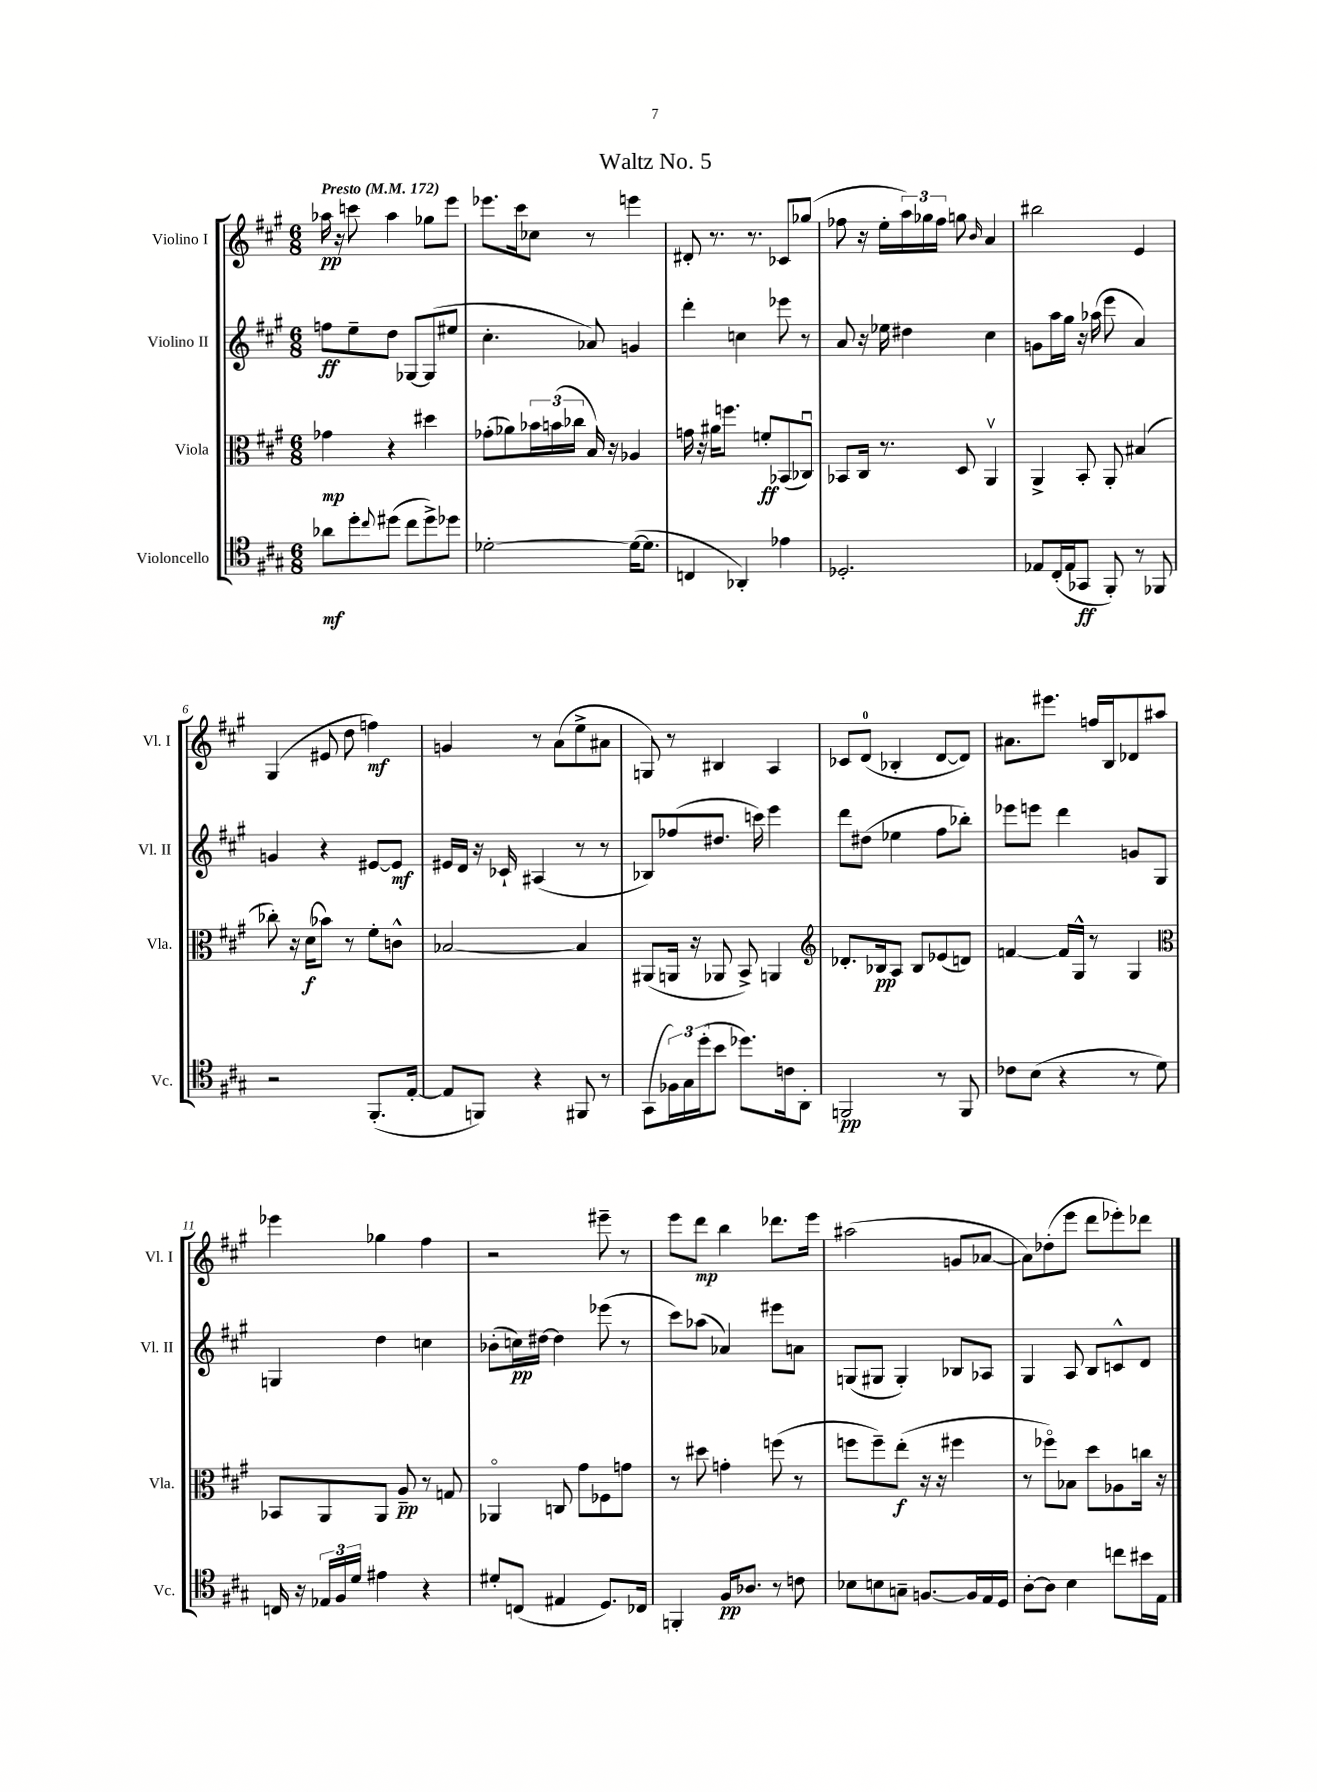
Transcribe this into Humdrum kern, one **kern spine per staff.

**kern	**dynam	**kern	**dynam	**kern	**dynam	**kern	**dynam
*part4	*part4	*part3	*part3	*part2	*part2	*part1	*part1
*staff4	*staff4	*staff3	*staff3	*staff2	*staff2	*staff1	*staff1
*I"Violoncello	*	*I"Viola	*	*I"Violino II	*	*I"Violino I	*
*I'Vc.	*	*I'Vla.	*	*I'Vl. II	*	*I'Vl. I	*
*clefC4	*	*clefC3	*	*clefG2	*	*clefG2	*
*k[f#c#g#]	*	*k[f#c#g#]	*	*k[f#c#g#]	*	*k[f#c#g#]	*
*M6/8	*	*M6/8	*	*M6/8	*	*M6/8	*
*MM172	*	*MM172	*	*MM172	*	*MM172	*
=1	=1	=1	=1	=1	=1	=1	=1
!	!	!	!	!	!	!LO:TX:a:B:t=Presto	!
8a-X\L	mf	4g-X\	mp	8ffn\L	ff	16aa-X\	pp
.	.	.	.	.	.	16r	.
8dd'\	.	.	.	8ee~\	.	8cccn\	.
8qqcc#/	.	.	.	.	.	.	.
(8dd#X\J	.	4r	.	8dd\J	.	4aa-\	.
8cc#\L	.	.	.	[8G-X/L	.	.	.
8dd#^\)	.	4dd#X\	.	(8G-/]	.	8gg-X\L	.
8dd-X\J	.	.	.	8ee#X/J	.	8eee\J	.
=2	=2	=2	=2	=2	=2	=2	=2
[2d-X'\	.	(8g-X'\L	.	4.cc#'\	.	8.eee-X\L	.
.	.	8a-X\)	.	.	.	.	.
.	.	.	.	.	.	16ccc#\k	.
.	.	24b-X\L	.	.	.	8cc-X\J	.
.	.	(24bn\	.	.	.	.	.
.	.	24cc-X\JJ	.	.	.	.	.
.	.	16B/)	.	8a-X/)	.	8r	.
.	.	16r	.	.	.	.	.
(16d-\KL_	.	4A-X/	.	4gn/	.	4eeen\	.
8.d-\J]	.	.	.	.	.	.	.
=3	=3	=3	=3	=3	=3	=3	=3
4Cn/	.	16gn\	.	4ddd'\	.	8d#X'/	.
.	.	16r	.	.	.	.	.
.	.	16a#X\KL	.	.	.	8.r	.
.	.	8.ffn\J	.	.	.	.	.
4AA-X'/)	.	.	.	4ccn\	.	.	.
.	.	.	.	.	.	8.r	.
.	.	8fn'/L	ff	.	.	.	.
4e-X\	.	(8BB-X/	.	8eee-X\	.	8c-X/L	.
.	.	8C-Xu/J)	.	8r	.	(8gg-X/J	.
=4	=4	=4	=4	=4	=4	=4	=4
2.D-X'/	.	8BB-X/L	.	8a/	.	8ff-X\	.
.	.	16C#/Jk	.	16r	.	16r	.
.	.	8.r	.	16ee-X\	.	16ee'\LL	.
.	.	.	.	4dd#X\	.	24aa\)	.
.	.	.	.	.	.	24gg-X\	.
.	.	.	.	.	.	24ff-\JJ	.
.	.	8D/	.	.	.	8ggn\	.
.	.	.	.	.	.	16qqb/	.
.	.	4AAv/	.	4cc#\	.	4a/	.
=5	=5	=5	=5	=5	=5	=5	=5
8E-X/L	.	4AA^/	.	8gn\L	.	2bb#X\	.
(16C#'/L	.	.	.	16aa\L	.	.	.
16E-/J	.	.	.	16gg#\JJ	.	.	.
8GG-X/J	ff	8BB'/	.	16r	.	.	.
.	.	.	.	(16aa-X\	.	.	.
8FF#'/)	.	8AA'/	.	8eee\	.	.	.
8r	.	(4B#X/	.	4a/)	.	4e/	.
8FF-X/	.	.	.	.	.	.	.
!!LO:LB:g=z
=6	=6	=6	=6	=6	=6	=6	=6
2r	.	8cc-X'\)	.	4gn/	.	(4G#/	.
.	.	16r	.	.	.	.	.
.	.	(16d\KL	f	.	.	.	.
.	.	8b-X\J)	.	4r	.	8e#X/	.
.	.	8r	.	.	.	8dd\	.
(8.FF#'/L	.	8f#'\L	.	[8e#X/L	.	4ffn\)	mf
.	.	8cn^^\J	.	8e#/J]	mf	.	.
[16E'/Jk	.	.	.	.	.	.	.
=7	=7	=7	=7	=7	=7	=7	=7
8E/L]	.	[2B-X/	.	16e#X/LL	.	4gn/	.
.	.	.	.	16d/JJ	.	.	.
8FFn/J)	.	.	.	16r	.	.	.
.	.	.	.	16c-X`/	.	.	.
4r	.	.	.	(4A#X/	.	8r	.
.	.	.	.	.	.	(8a\L	.
8FF#X/	.	4B-/]	.	8r	.	8ee^\	.
8r	.	.	.	8r	.	8a#X\J	.
=8	=8	=8	=8	=8	=8	=8	=8
(8GG#\L	.	(8AA#X/L	.	8B-X/L)	.	8Gn/)	.
24F-X\L)	.	16AAn/Jk	.	(8ff-X/	.	8r	.
24G#\	.	.	.	.	.	.	.
.	.	16r	.	.	.	.	.
(24dd'\J	.	.	.	.	.	.	.
8b\J	.	8AA-X/	.	8.dd#X/J	.	4B#X/	.
8.dd-X\L)	.	8BB^/)	.	.	.	.	.
.	.	.	.	16cccn\)	.	.	.
.	.	4AAn/	.	4eee\	.	4A/	.
16cn\k	.	.	.	.	.	.	.
8AA'\J	.	.	.	.	.	.	.
=9	=9	=9	=9	=9	=9	=9	=9
*	*	*clefG2	*	*	*	*	*
2FFn/	pp	8.d-X'/L	.	8ddd\L	.	8c-X/L	.
.	.	.	.	(8dd#X\J	.	(8d/J	.
.	.	16B-X/k	pp	.	.	.	.
.	.	8A/J	.	4ee-X\	.	4B-X'/	.
.	.	8B-/L	.	.	.	.	.
8r	.	(8e-X/	.	8ff#\L	.	[8d/L	.
8FF/	.	8dn/J)	.	8bb-X'\J)	.	8d/J])	.
=10	=10	=10	=10	=10	=10	=10	=10
8c-X\L	.	[4fn/	.	8eee-X\L	.	8.a#X\L	.
(8B\J	.	.	.	8eeen\J	.	.	.
.	.	.	.	.	.	8.eee#X\J	.
4r	.	16f/LL]	.	4ddd\	.	.	.
.	.	16G#^^/JJ	.	.	.	.	.
.	.	8r	.	.	.	16ffn/LL	.
.	.	.	.	.	.	16B/J	.
8r	.	4G#/	.	8gn/L	.	8d-X/	.
8d\)	.	.	.	8G#/J	.	8aa#X/J	.
!!LO:LB:g=z
=11	=11	=11	=11	=11	=11	=11	=11
*	*	*clefC3	*	*	*	*	*
16Cn/	.	8BB-X/L	.	4Gn/	.	4eee-X\	.
16r	.	.	.	.	.	.	.
24E-X/LL	.	8AA/	.	.	.	.	.
24F#/	.	.	.	.	.	.	.
24d/JJ	.	.	.	.	.	.	.
4e#X\	.	8AA/J	.	4dd\	.	4gg-X\	.
.	.	8A~/	pp	.	.	.	.
4r	.	8r	.	4ccn\	.	4ff#\	.
.	.	8Gn/	.	.	.	.	.
=12	=12	=12	=12	=12	=12	=12	=12
8d#X'/L	.	4AA-X/	.	(8b-X'\L	.	2r	.
(8Cn/J	.	.	.	16ccn\L)	pp	.	.
.	.	.	.	[16dd#X\JJ	.	.	.
4E#X/	.	8Cn/	.	4dd#\]	.	.	.
.	.	8g#\L	.	.	.	.	.
8.D/L)	.	8F-X\	.	(8eee-X\	.	8eee#X~\	.
.	.	8gn\J	.	8r	.	8r	.
16C-X/Jk	.	.	.	.	.	.	.
=13	=13	=13	=13	=13	=13	=13	=13
4FFn'/	.	8r	.	8ccc#\L)	.	8eee\L	.
.	.	8dd#X\	.	(8aa-X\J	.	8ddd\J	mp
16F#/KL	pp	4gn'\	.	4a-X/)	.	4bb\	.
8.A-X/J	.	.	.	.	.	.	.
8r	.	(8ffn\	.	8eee#X\L	.	8.ddd-X\L	.
8cn\	.	8r	.	8an\J	.	.	.
.	.	.	.	.	.	16eee\Jk	.
=14	=14	=14	=14	=14	=14	=14	=14
8B-X\L	.	8ffn\L	.	(8Gn/L	.	(2aa#X\	.
8Bn\	.	8ff~\)	.	8G#X/J	.	.	.
8Gn~\J	.	(8ee'\J	f	4G#'/)	.	.	.
[8.Fn/L	.	16r	.	.	.	.	.
.	.	16r	.	.	.	.	.
.	.	4ff#X\	.	8B-X/L	.	8gn/L	.
16F/L]	.	.	.	.	.	.	.
16E/	.	.	.	8A-X/J	.	[8a-X/J	.
16D/JJ	.	.	.	.	.	.	.
=15	=15	=15	=15	=15	=15	=15	=15
[8A'\L	.	8r	.	4G#/	.	8a-\L])	.
8A\J]	.	8ff-X\L)	.	.	.	(8dd-X'\	.
4B\	.	8B-X\J	.	8A/	.	8eee\J	.
.	.	8dd\L	.	8B/L	.	8ddd\L	.
8ccn\L	.	8A-X\	.	8cn^^/	.	8eee-X'\)	.
16b#X\L	.	16ccn\Jk	.	8d/J	.	8ddd-X\J	.
16E\JJ	.	16r	.	.	.	.	.
==	==	==	==	==	==	==	==
*-	*-	*-	*-	*-	*-	*-	*-
